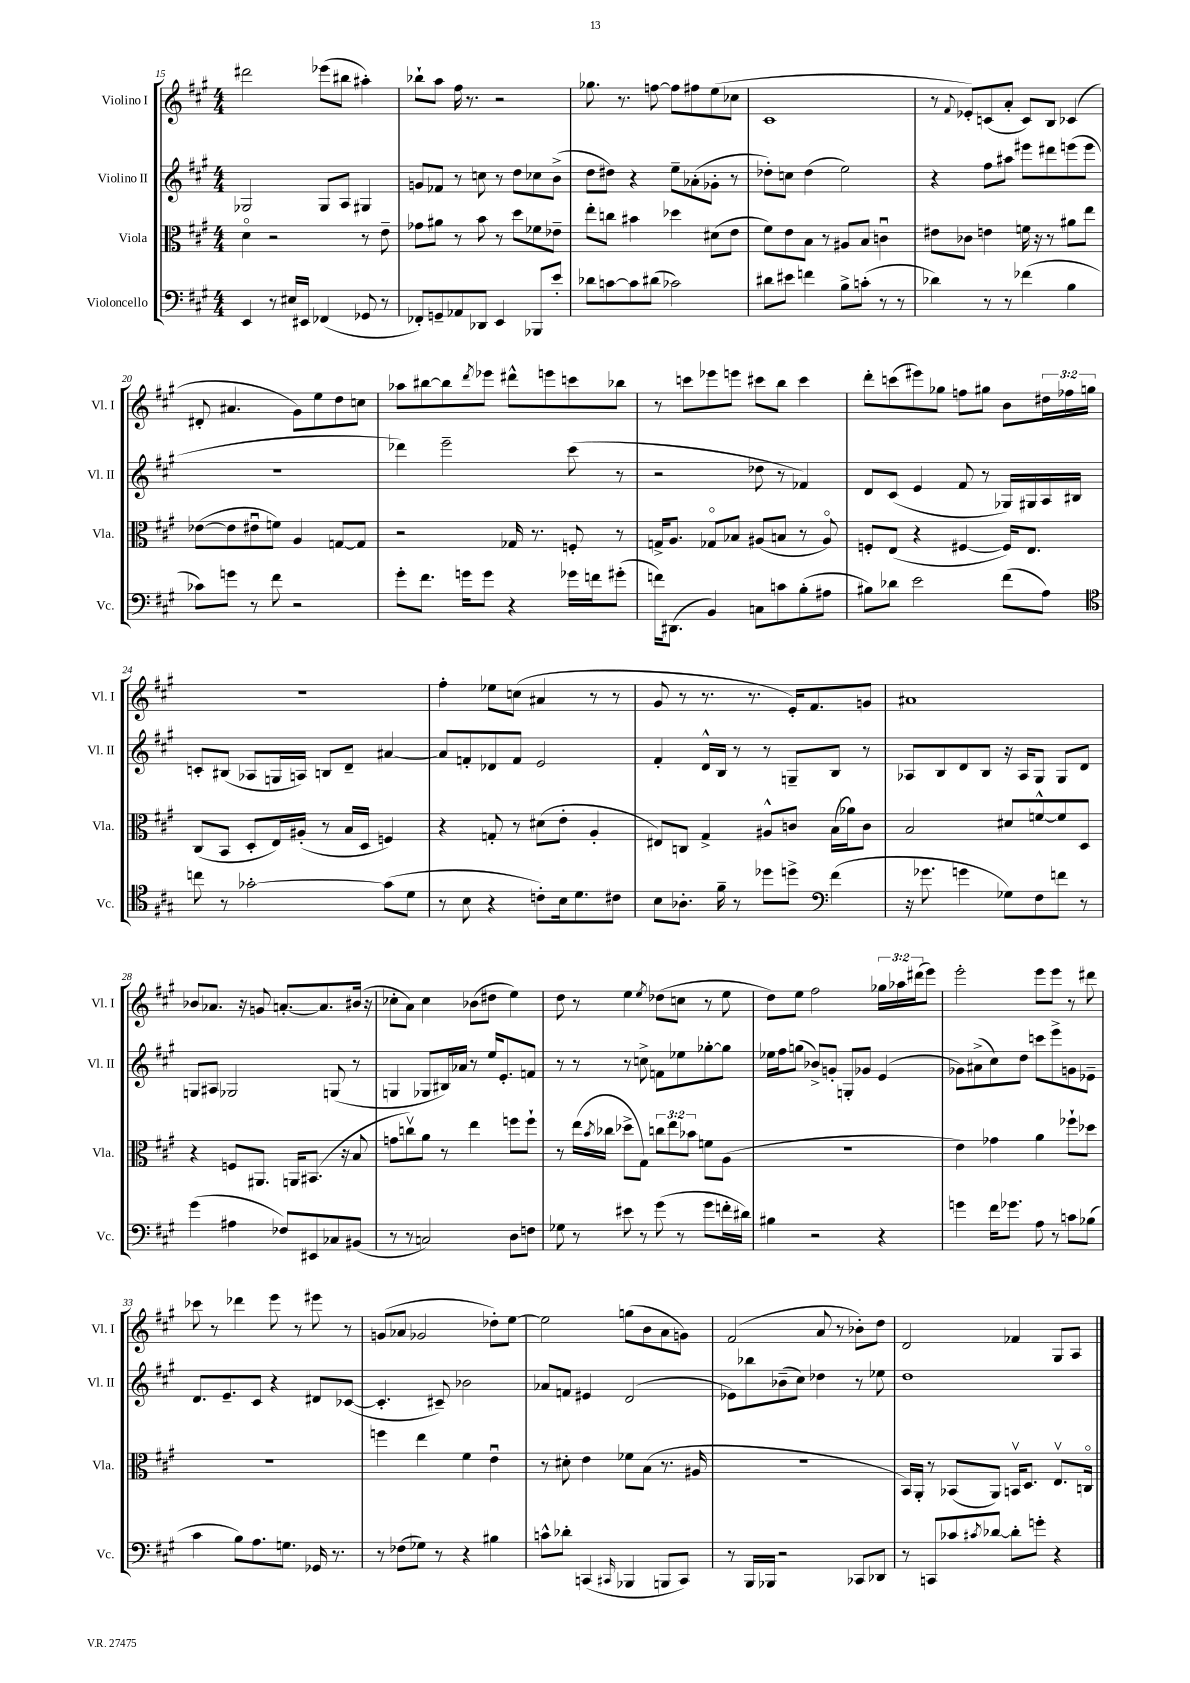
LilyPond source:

<<
\new StaffGroup <<
\new Staff = "s0" \with { instrumentName = "Violino I" shortInstrumentName = "Vl. I" } {
    \clef treble \key a \major \numericTimeSignature \time 4/4 \override Staff.TupletNumber.text = #tuplet-number::calc-fraction-text
    dis'''2 ees'''8( bis''8 ais''4-.) |
    bes''8-! a''8 fis''16 r8. r2 |
    ges''8. r8. f''8~ f''8 fis''8 e''8( ces''8 |
    cis'1 |
    r8 \appoggiatura { fis'8 } ees'8-.) c'8( a'8-. c'8) b8 ces'4( |
    dis'8-. ais'4. gis'8) e''8 d''8 c''8 |
    aes''8 bis''8~ bis''8 \acciaccatura { d'''8 } ees'''8 dis'''8-^ e'''8 c'''8 bes''8 |
    r8 c'''8 ees'''8 e'''8 cis'''8 b''8 cis'''4 |
    d'''8-. c'''8( eis'''8) ges''8 f''8 gis''8 b'8 \tuplet 3/2 { dis''16 fes''16 g''16 } |
    r1 |
    fis''4-. ees''8 c''8( ais'4 r8 r8 |
    gis'8 r8 r8. r8. e'16-.) fis'8. g'8 |
    ais'1 |
    bes'8 aes'8. r16 g'8 a'8.~-. a'8. bis'16( r16 |
    ces''8-. a'8) ces''4 bes'8( dis''8 e''4) |
    d''8 r8 e''4 \acciaccatura { e''8 } des''8( c''8 r8 e''8 |
    d''8) e''8 fis''2 \tuplet 3/2 { ges''16 aes''16 dis'''16( } e'''8) |
    e'''2-. e'''8 e'''8 r8 dis'''8 |
    ces'''8 r8 des'''4 e'''8 r8 eis'''8 r8 |
    g'8( aes'8 ges'2 des''8-.) e''8~ |
    e''2 g''8( b'8 a'8 g'8) |
    fis'2( a'8 r8 bes'8-.) d''8 |
    d'2 fes'4 gis8 a8 \bar "|." |
}
\new Staff = "s1" \with { instrumentName = "Violino II" shortInstrumentName = "Vl. II" } {
    \clef treble \key a \major \numericTimeSignature \time 4/4
    ges2 ges8 a8 gis4 |
    g'8 fes'8 r8 c''8 r8 d''8 ces''8 b'8->( |
    d''8 dis''8) r4 e''8-- aes'8-.( ges'8-. r8 |
    des''8-.) c''8 des''4( e''2) |
    r4 fis''8 ais''8 eis'''8 dis'''8 e'''8( e'''8 |
    R1 |
    des'''4) e'''2-- cis'''8( r8 |
    r2 des''8 r8 fes'4) |
    d'8 cis'8( e'4 fis'8 r8 ges16) gis16 a16 bis16 |
    c'8-. bis8( aes8 g16 a16) b8 d'8-- ais'4~ |
    ais'8 f'8-. des'8 f'8 e'2 |
    fis'4-. d'16-^ b16 r8 r8 g8-- b8 r8 |
    aes8 b8 d'8 b8 r16 aes16 gis8 gis8 d'8 |
    g8 ais8 ges2 g8( r8 |
    g4 ges8 bis16) aes'16 r8 e''16 e'8.-. f'8 |
    r8 r8 r8 c''8-> f'8 ees''8 ges''8~-. ges''8 |
    ees''16 fis''16 g''8( bes'8->) g'8-. g8-. ges'8 e'4( |
    ges'8) ais'8->( cis''8) d''8 c'''8 e'''8-> g'8 ees'8-- |
    d'8. e'8.-- cis'8 r4 dis'8 ces'8~( |
    ces'4.-. cis'8--) bes'2 |
    aes'8 f'8 eis'4 d'2( |
    ees'8) bes''8 bes'8--( cis''8) des''4 r8 ees''8 |
    d''1 \bar "|." |
}
\new Staff = "s2" \with { instrumentName = "Viola" shortInstrumentName = "Vla." } {
    \clef alto \key a \major \numericTimeSignature \time 4/4 \override Staff.TupletNumber.text = #tuplet-number::calc-fraction-text
    d'4\flageolet r2 r8 e'8-- |
    ges'8 ais'8 r8 b'8 r8 d''8 fes'8 ees'8-- |
    e''8-. c''8 bis'4 des''4 dis'8( e'8 |
    fis'8) e'8 b8 r8 ais8 b8 c'4\downbow |
    eis'8 ces'8 e'4 f'16 r16 r8 ais'8 e''8 |
    ees'8~( ees'8 eis'8\downbow f'8) a4 g8~ g8 |
    r2 ges16 r8. f8-. r8 |
    g16-> a8. ges8\flageolet bes8 ais8( b8 r8 ais8\flageolet) |
    f8-. e8( r4 fis4~ fis16) e8. |
    cis8( b,8 d8-. e16) ais16-.( r8 b16 d16 f4) |
    r4 g8-. r8 dis'8( e'8-. a4-. |
    eis8) c8 gis4-> ais8-^ c'8 b16( aes'16) c'8 |
    b2 dis'8 f'8~-^ f'8 d8 |
    r4 f8 ais,8. a,16 bis,8.( r16 b8 |
    g'8 c''8\upbow) a'8 r8 e''4 f''8 f''8-! |
    r8 e''16( \acciaccatura { b'8 } ces''16 des''8-> gis8) \tuplet 3/2 { c''8 e''8 bes'8 } f'8 a8( |
    R1 |
    e'4) ges'4 a'4 fes''8-! des''8 |
    R1 |
    f''4 e''4 fis'4 e'4\downbow |
    r8 dis'8-. e'4 fes'8 b8( r8. ais16 |
    R1 |
    b,16) a,16-. r8 bes,8( a,8) b,16\upbow d8. e8.\upbow c16\flageolet \bar "|." |
}
\new Staff = "s3" \with { instrumentName = "Violoncello" shortInstrumentName = "Vc." } {
    \clef bass \key a \major \numericTimeSignature \time 4/4
    e,4 r8 eis16 eis,16 fes,4( ges,8 r8 |
    fes,8-.) g,8-- aes,8 des,8 e,4 bes,,8 e'8-. |
    des'8 c'8~ c'8 dis'8( ces'2) |
    dis'8 eis'8 f'4 b8-> c'8-.( r8 r8 |
    des'4) r8 r8 fes'4( b4 |
    ces'8) g'8 r8 fis'8 r2 |
    gis'8-. fis'8. g'16 g'8 r4 ges'16 f'16 gis'8-.( |
    f'16) dis,8.( b,4) c8 c'8 b8-.( ais8 |
    bis8) des'8 e'2 fis'8( a8) |
    \clef tenor c''8 r8 ges'2~-. ges'8( d'8 |
    r8 b8 r4 c'8-.) b16 d'8. cis'8 |
    b8 aes8.-. fis'16-- r8 des''8 d''8-> \clef bass fis'4( |
    r16 ges'8. g'4 ges8) fis8 f'8 r8 |
    gis'4( ais4 fes8) eis,8 ces8 bis,8( |
    r8 r8 c2) d8 f8 |
    ges8 r8 eis'8 r8 gis'8( r8 gis'8 f'16-. dis'16) |
    bis4 r2 r4 |
    g'4 fis'16 ges'8. a8 r8 c'8 bes8( |
    cis'4 b8) a8. g8. ges,16 r8. |
    r8 fes8( ges8) r8 r4 bis4 |
    c'8-^ des'8-. c,4( \grace { cis,16 } bes,,4 b,,8 cis,8) |
    r8 b,,16 bes,,16 r2 ces,8 des,8 |
    r8 c,8 ces'8 \acciaccatura { cis'8 } des'8~ des'8-. g'8-. r4 \bar "|." |
}
>>
>>
\layout { \context { \Score currentBarNumber = #15 } }
